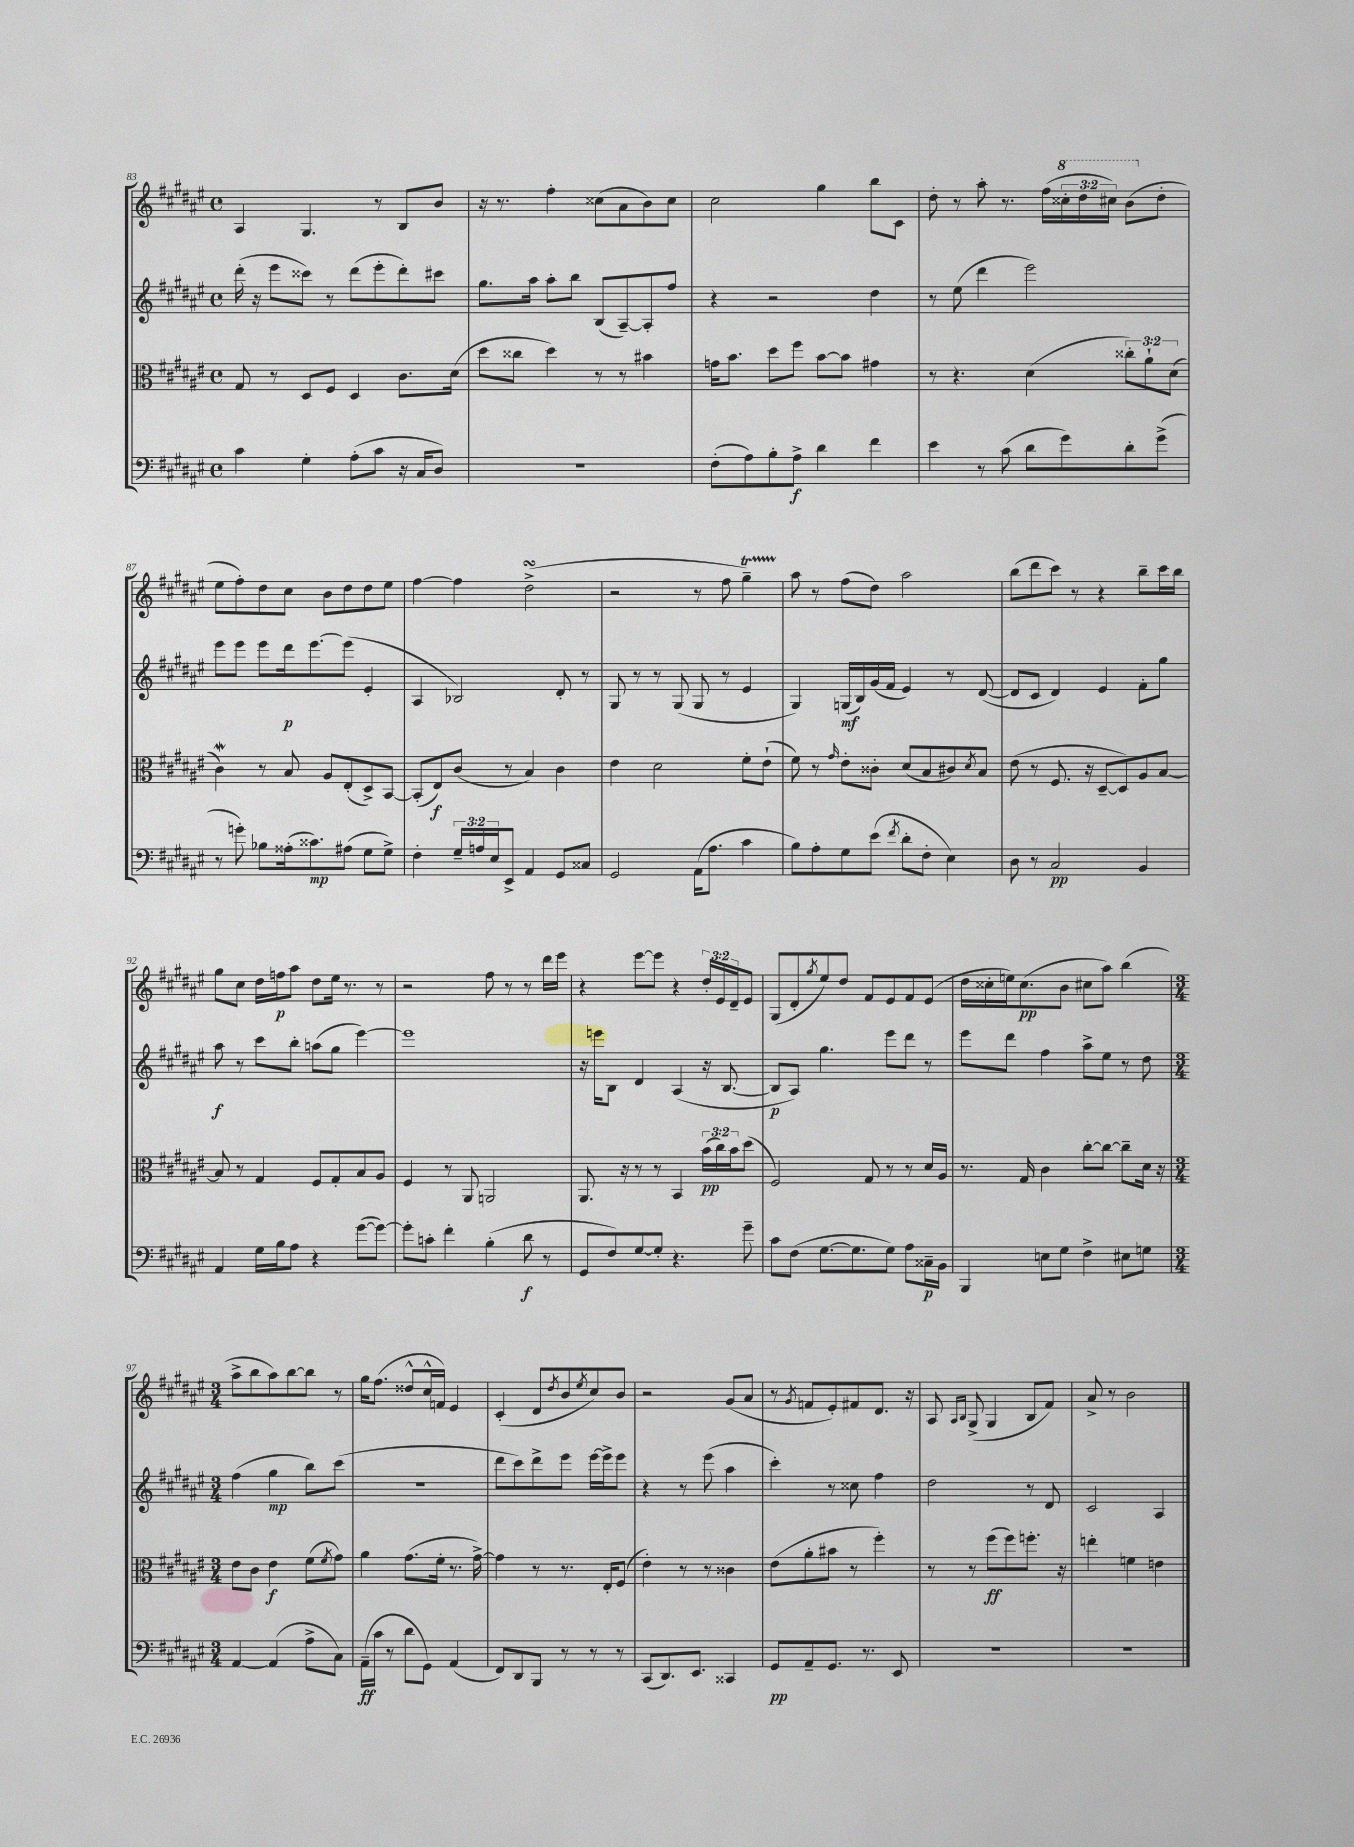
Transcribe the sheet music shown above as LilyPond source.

<<
\new StaffGroup <<
\new Staff = "s0" {
    \clef treble \key fis \major \defaultTimeSignature \time 4/4 \override Staff.TupletNumber.text = #tuplet-number::calc-fraction-text
    ais4 gis4. r8 b8 b'8 |
    r16 r8. fis''4-. cisis''8( ais'8 b'8) cisis''8 |
    cis''2 gis''4 b''8 cis'8 |
    dis''8-. r8 ais''8-. r8. fis''16( \tuplet 3/2 { \ottava #1 cisis'''16-. dis'''16 cis'''16) } b''8( \ottava #0 dis''8-. |
    eis''8 fis''8-.) dis''8 cis''8 b'8 dis''8 dis''8 eis''8 |
    fis''4~ fis''4 dis''2->\turn( |
    r2 r8 fis''8 gis''4--\startTrillSpan) |
    ais''8\stopTrillSpan r8 fis''8( dis''8) ais''2 |
    b''8( dis'''8 cis'''8) r8 r4 b''8-- cis'''16 b''16 |
    gis''8 cis''8 dis''16 f''16\p ais''8 dis''8 eis''16 r8. r8 |
    r2 fis''8 r8 r8 dis'''16 eis'''16 |
    r4 eis'''8~ eis'''8 r4 \tuplet 3/2 { dis''16-. eis'16 dis'16-- } eis'8 |
    gis8( dis'8-. \acciaccatura { gis''8 } eis''8) dis''8 fis'8 eis'8 fis'8 eis'8( |
    dis''16 cisis''16-. e''16) cisis''8.\pp( b'8 cis''8 ais''8) b''4( |
    \numericTimeSignature \time 3/4 ais''8-> b''8 ais''8) b''8~ b''8 r8 |
    gis''16 fis''8.( disis''8-^ cis''16-^ f'16) eis'4 |
    cis'4-.( dis'8 \acciaccatura { dis''8 } b'8 \acciaccatura { eis''8 } cis''8) b'8 |
    r2 gis'8( ais'8 |
    r8 \acciaccatura { gis'8 } f'8 eis'8-.) fis'8 dis'8. r16 |
    ais8 \grace { ais16 b16 } gis8->( gis4 b8 fis'8) |
    ais'8-> r8 b'2 \bar "|." |
}
\new Staff = "s1" {
    \clef treble \key fis \major \defaultTimeSignature \time 4/4
    dis'''16-.( r16 eis'''8 cisis'''8) r8 dis'''8( eis'''8-. dis'''8-.) cis'''8 |
    gis''8. ais''16 ais''8-. b''8 b8( ais8~--) ais8-. fis''8 |
    r4 r2 dis''4 |
    r8 eis''8( dis'''4 eis'''2) |
    eis'''8 eis'''8 eis'''8 dis'''16\p eis'''8.~ eis'''8( eis'4-. |
    ais4 bes2) dis'8-. r8 |
    gis8 r8 r8 gis8( gis8 r8 eis'4 |
    gis4) g16\mf( b16) gis'16( fis'16 eis'4) r8 dis'8~( |
    dis'8 cis'8 dis'4) eis'4 fis'8-. gis''8 |
    ais''8\f r8 cis'''8 b''8-. a''8( gis''8 eis'''4~) |
    eis'''1 |
    r16 e'''16 b8 dis'4 ais4( r16 b8.~ |
    b8\p ais8) gis''4. eis'''8 dis'''8 r8 |
    eis'''8 dis'''8 fis''4 ais''8-> eis''8 r8 dis''8 |
    \numericTimeSignature \time 3/4 fis''4( gis''4\mp b''8) cis'''8( |
    R2. |
    dis'''8 cis'''8) dis'''8-> eis'''8 eis'''16~ eis'''16-> eis'''8 |
    r4 r8 eis'''8( ais''4 |
    cis'''4-.) r8 cisis''8 fis''4 |
    dis''2 r8 dis'8 |
    cis'2 ais4 \bar "|." |
}
\new Staff = "s2" {
    \clef alto \key fis \major \defaultTimeSignature \time 4/4 \override Staff.TupletNumber.text = #tuplet-number::calc-fraction-text
    gis8 r8 dis8 fis8 dis4 cis'8. dis'16( |
    dis''8 cisis''8 dis''4) r8 r8 bis'4 |
    g'16 b'8. dis''8 fis''8 b'8~ b'8 gis'4 |
    r8 r4. dis'4( \tuplet 3/2 { cisis''8-.) ais'8-! dis'8( } |
    cis'4\mordent) r8 b8 ais8 eis8-.( dis8->) b,8~ |
    b,8-.( eis8\f) cis'8( r8 b4) cis'4 |
    eis'4 dis'2 fis'8-. eis'8-!( |
    fis'8) r8 \grace { gis'16 } eis'8-. cisis'8-. dis'8( b8 cis'8) \acciaccatura { dis'8 } b8 |
    eis'8( r8 fis8. r16 dis8~-- dis8) ais8 b8~ |
    b8 r8 gis4 fis8 gis8-. b8 ais8 |
    fis4 r8 ais,8 a,2 |
    ais,8. r16 r8 r8 b,4 \tuplet 3/2 { b'16\pp( cis''16) b'16 } dis''8( |
    fis2) gis8 r8 r8 dis'16 ais16 |
    r8. gis16 cis'4 cis''8~-. cis''8~ cis''8-- dis'16 r16 |
    \numericTimeSignature \time 3/4 eis'8 cis'8 eis'4\f fis'8( \acciaccatura { fis'8 } gis'8) |
    ais'4 gis'8.( fis'16-. r8. gis'16~->) |
    gis'4 r8 r8. eis16-. fis8( |
    eis'4-.) r8 r8 cisis'4 |
    eis'8( ais'8-. bis'8 r8 fis''4-.) |
    r8 r8 fis''8\ff( fis''8) f''8.-. r16 |
    e''4-. f'4 e'4 \bar "|." |
}
\new Staff = "s3" {
    \clef bass \key fis \major \defaultTimeSignature \time 4/4 \override Staff.TupletNumber.text = #tuplet-number::calc-fraction-text
    cis'4 gis4-. ais8-.( cis'8 r16 cis16 dis8) |
    r1 |
    fis8-.( ais8) b8-. ais8->\f dis'4 fis'4 |
    eis'4 r8 cis'8( dis'8 gis'8) dis'8-. gis'8->( |
    r8 g'8-.) bes8 aisis16-.( cisis'8.\mp) ais8( gis8 gis8->) |
    fis4-. \tuplet 3/2 { gis16-- a16 eis16 } eis,8-> ais,4 gis,8 cisis8 |
    gis,2 ais,16( ais8. cis'4 |
    b8) ais8-. gis8 eis'8( \acciaccatura { fis'8 } dis'8-. fis8-. eis4) |
    dis8 r8 cis2\pp b,4 |
    ais,4 gis16 b16 ais8 r4 gis'8~( gis'8~) |
    gis'8-. c'8-. fis'4-. b4-.( dis'8\f r8 |
    gis,8 fis8) gis8~ gis8-. r4. gis'8-- |
    cis'8 fis8( gis8.~ gis8. gis8) ais8 cisis16--\p b,16 |
    b,,4 e8 gis8 fis4-> eis8 g8 |
    \numericTimeSignature \time 3/4 ais,4~ ais,4( ais8-> cis8) |
    ais,16--\ff( cis'16 r8 dis'8 gis,8) ais,4( |
    fis,8) dis,8 b,,8 r8 r8 r8 |
    cis,8( dis,8.) eis,8. cisis,4 |
    gis,8\pp ais,8-- gis,8. r8. eis,8 |
    R2. |
    R2. \bar "|." |
}
>>
>>
\layout { \context { \Score currentBarNumber = #83 } }
